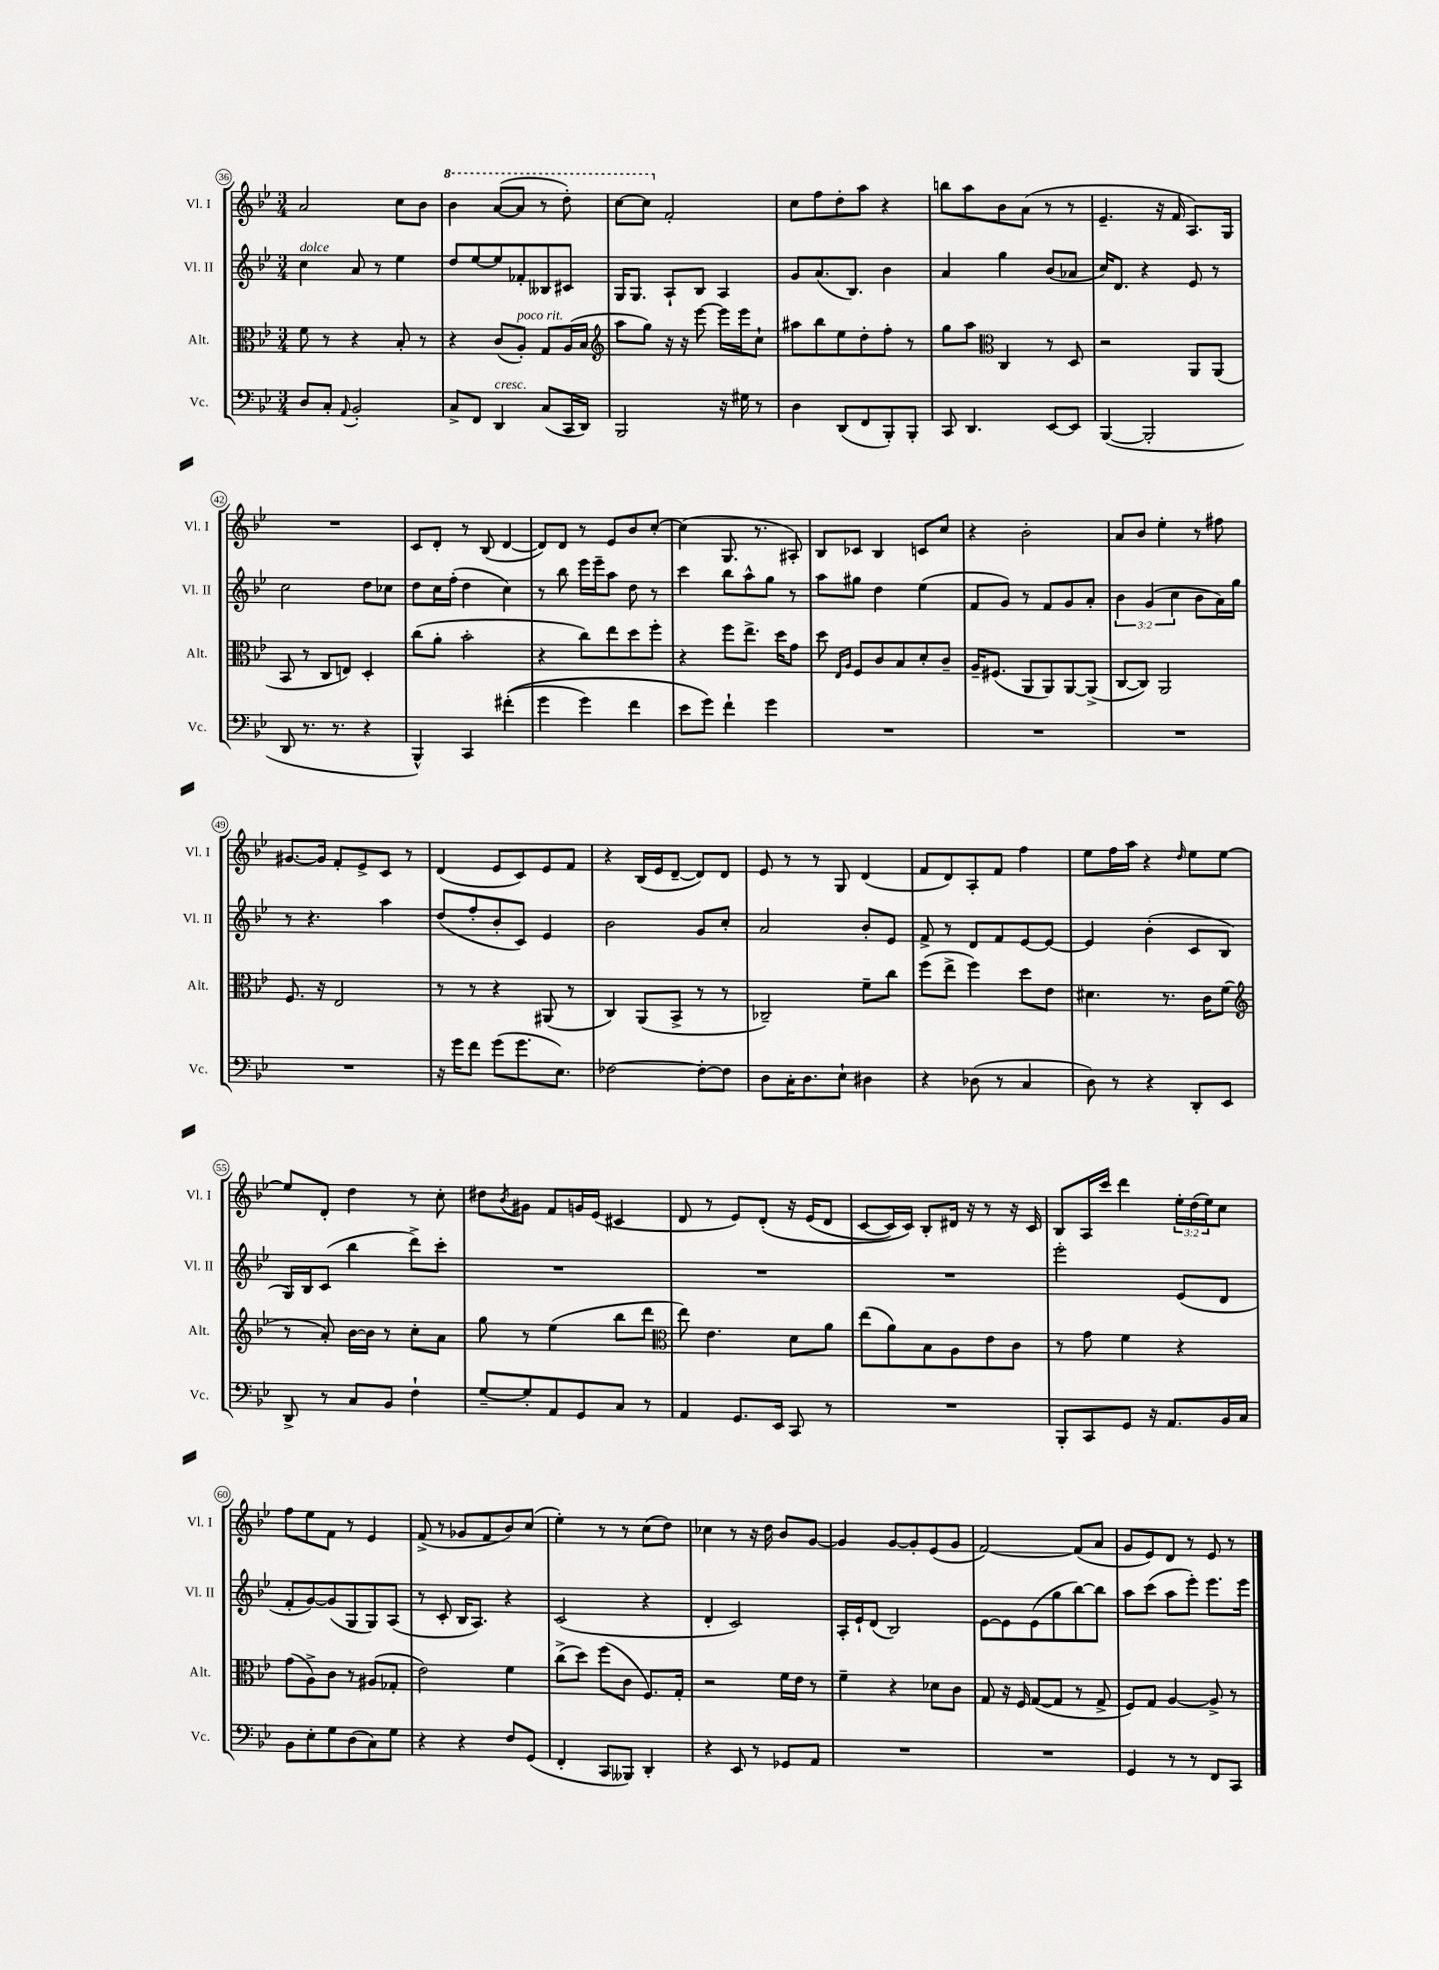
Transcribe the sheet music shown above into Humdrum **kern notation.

**kern	**kern	**kern	**kern
*staff4	*staff3	*staff2	*staff1
*clefF4	*clefC3	*clefG2	*clefG2
*k[b-e-]	*k[b-e-]	*k[b-e-]	*k[b-e-]
*M3/4	*M3/4	*M3/4	*M3/4
8D/L	8f\	4cc\	2a/
8C'/J	8r	.	.
8qqAA/	.	.	.
2BB-'/	4r	8a/	.
.	.	8r	.
.	8B-'/	4ee-\	8cc\L
.	8r	.	8b-\J
=	=	=	=
8C^/L	4r	8dd/L	4bb-\
8FF/J	.	[8ee-/	.
4DD/	(8c/L	8ee-/]	([8aa/L
.	8A'/J)	8f-'/	8aa/]J
(8C/L	8G/L	8B--/	8r
16CC/L	(16A/L	8c#/J	8ddd'\)
16DD/JJ)	16B-/JJ	.	.
=	=	=	=
*	*clefG2	*	*
2BBB-/	8aa\L	16G/LK	[8ccc\L
.	.	8.G/J	.
.	8gg\J)	.	8ccc\]J
.	16r	8A`/L	2f'/
.	16r	.	.
.	[8eee-\	8B-/J	.
16r	16eee-\]LL	4A/	.
16G#\	16eee-\J	.	.
8r	8cc`\J	.	.
=	=	=	=
4D\	8aa#\L	8g/L	8cc\L
.	8bb-\	(8.a/	8ff\
(8DD/L	8ee-\	.	8dd'\
.	.	8.B-/J)	.
8FF/	8dd'\	.	8aa\J
8BBB-'/)	8ff'\J	4b-\	4r
8BBB-'/J	8r	.	.
=	=	=	=
8CC/	8gg\L	4a/	8bb\L
4.DD/	8aa\J	.	8aa\
*	*clefC3	*	*
.	4C/	4gg\	8b-\
.	.	.	(8a\J
[8EE-/L	8r	(8b-/L	8r
8EE-/]J	8D/	8a-/J	8r
=	=	=	=
([4BBB-/	2r	16cc/LK)	4.e-~/
.	.	8.d/J	.
2BBB-'/]	.	4r	.
.	.	.	16r
.	.	.	16f/
.	8AA/L	8e-/	8.A/L)
.	(8AA/J	8r	.
.	.	.	16G/Jk
=	=	=	=
8DD/	8BB-/	2cc\	2.r
8.r	8r	.	.
.	8C/L	.	.
8.r	.	.	.
.	8E/J)	.	.
4r	4D'/	8dd\L	.
.	.	8cc-\J	.
=	=	=	=
4BBB-^^/)	(8cc\L	8dd\L	8c/L
.	8a'\J	16cc\L	8d'/J
.	.	(16ff'\JJ	.
4CC/	2b-'\	4dd\	8r
.	.	.	(8B-/
&((4f#'\	.	4cc\)	[4d/
=	=	=	=
4g\	4r	8r	8d/]L)
.	.	8bb-\	8d/J
4g\)	8cc\L)	16eee-\LL	8r
.	.	16eee-~\J	.
.	8ee-\	8aa\J	8e-/L
4f\	8dd\	8dd\	8b-/
.	8ff'\J	8r	[8cc'/J
=	=	=	=
8e-\L	4r	4ccc\	(4cc\]
8g\J&)	.	.	.
4f`\	8ff\L	8bb-\L	8.G/
.	8.ee-^\J	8aa^^\	.
.	.	.	8.r
4g\	.	8gg\J	.
.	16dd\LK	.	.
.	8g\J	8r	8A#'/)
=	=	=	=
2.r	8dd\	8aa\L	8B-/L
.	16qqE-/LL	.	.
.	16qqA/JJ	.	.
.	8F/L	8gg#\J	8c-/J
.	8c/	4dd\	4B-/
.	8B-/	.	.
.	8d'/	(4ee-\	8c/L
.	8c~/J	.	8cc/J
=	=	=	=
2.r	16A~/LK	8f/L	4r
.	(8.F#/J	.	.
.	.	8g/J)	.
.	8AA/L	8r	2b-'\
.	8AA/)	8f/L	.
.	[8AA/	8g/	.
.	(8AA^/]J	8a'/J	.
=	=	=	=
2.r	[8C/L	6b-\	8a/L
.	8C/]J)	.	8b-/J
.	.	(6g/	.
.	2AA/	.	4ee-'\
.	.	6cc\	.
.	.	8b-\L	8r
.	.	16a\L)	8ff#\
.	.	16gg\JJ	.
=	=	=	=
2.r	8.F/	8r	[8.g#/L
.	.	4.r	.
.	16r	.	16g#/]Jk
.	2E-/	.	8f'/L
.	.	.	8e-^/
.	.	4aa\	8c/J
.	.	.	8r
=	=	=	=
16r	8r	(8dd/L	(4d/
16g\LK	.	.	.
8f\J	8r	8ff'/	.
(8g\L	4r	8b-'/	8e-/L
8.g\	.	8c/J)	8c/)
.	(8AA#/	4e-/	8e-/
8.E-\J)	.	.	.
.	8r	.	8f/J
=	=	=	=
[2F-\	4C/)	2b-\	4r
.	(8AA/L	.	(16B-/LL
.	.	.	16e-/J
.	8BB-^/J	.	[8d~/J
8F-'\_L	8r	8g/L	8d/]L)
8F-\]J	8r	8cc'/J	8d/J
=	=	=	=
8D\L	2C-~/)	2a/	8e-/
16C'\K	.	.	8r
8.D\	.	.	.
.	.	.	8r
8E-`\J	.	.	8G/
4D#\	8f~\L	8b-'/L	(4d/
.	8cc\J	8e-/J	.
=	=	=	=
4r	(8ff\L	8f^/	8f/L
.	8ee-^\J	8r	8d/)
(8D-\	4ff\)	8d/L	8A'/
8r	.	8f/	8f/J
4C/	8dd\L	[8e-/	4ff\
.	8e-\J	8e-/_J	.
=	=	=	=
8D\)	4.d#\	4e-/]	8ee-\L
8r	.	.	16ff\L
.	.	.	16aa\JJ
4r	.	(4b-'\	4r
.	8.r	.	.
.	.	.	16qqdd/
8DD'/L	.	8c/L	8ee-\L
.	16c\LK	.	.
8EE-/J	(8f\J	8B-/J	[8ee-\J
=	=	=	=
*	*clefG2	*	*
8DD^/	8r	16G/LL)	8ee-/]L
.	.	16B-/J	.
8r	8a'/)	(8c/J	8d'/J
8C/L	[16b-\LL	4bb-\	4dd\
.	16b-\]JJ	.	.
8BB-/J	8r	.	.
4F`\	8cc'\L	8ddd^\L)	8r
.	8a\J	8ccc'\J	8cc'\
=	=	=	=
[8G~/L	8gg\	2.r	8dd#\L
.	.	.	8qb-/
8G'/]	8r	.	8g#\J
8AA/	(4ee-\	.	8f/L
8GG/	.	.	16g/L
.	.	.	(16e-/JJ
8C/J	8bb-\L	.	4c#/
8r	8ddd\J	.	.
=	=	=	=
*	*clefC3	*	*
4AA/	8ee-\)	2.r	8d/
.	4.e-\	.	8r
8.GG/L	.	.	8e-/L)
.	.	.	&(8d'/J
16EE-/Jk	.	.	.
8CC/	8d\L	.	16r
.	.	.	(16e-/LK
8r	8a\J	.	8d/J
=	=	=	=
2.r	(8ee-\L	2.r	[8c/L
.	8a\)	.	16c/]L)
.	.	.	16c/JJ&)
.	8B-\	.	8B-'/L
.	8A\	.	16d#/Jk
.	.	.	16r
.	8e-\	.	8r
.	8c\J	.	16r
.	.	.	16c/
=	=	=	=
8BBB-'/L	8r	2eee-'\	8B-/L
8CC/	8g\	.	16A/L
.	.	.	16ccc/JJ
8GG/J	4f\	.	4ddd\
16r	.	.	.
8.AA/L	.	.	.
.	4r	(8e-/L	24ee-'\LL
.	.	.	(24dd\
.	.	.	24ee-\J)
16BB-/L	.	8d/J	8cc\J
16C/JJ	.	.	.
=	=	=	=
8BB-\L	(8g\L	8f'/L	8ff\L
8E-'\	8A^\)	[8g/)	8ee-\
8G\	8c\J	(8g/]	8f\J
(8D\	8r	8G/	8r
8C\)	(8A#/L	8G/)	4e-/
8G\J	8G-'/J	(8A/J	.
=	=	=	=
4r	2e-\)	8r	(8f^/
.	.	8c'/	8r
4r	.	16B-/LK	8g-/L
.	.	8.A/J)	.
.	.	.	8f/
8F/L	4f\	4r	8b-/)
(8GG/J	.	.	(8cc/J
=	=	=	=
4FF'/	(8cc^\L	(2c/	4ee-'\)
.	8dd\J)	.	.
8CC/L	(8ff\L	.	8r
8BBB--/J)	8c\J	.	8r
4DD'/	8.F/L)	4r	(8cc\L
.	.	.	8dd\J)
.	16G'/Jk	.	.
=	=	=	=
4r	2r	4d'/	4cc-\
8EE-/	.	2c/)	8r
8r	.	.	16r
.	.	.	16dd\
8GG-/L	16f\LL	.	8b-/L
.	16e-\JJ	.	.
8AA/J	8r	.	[8g/J
=	=	=	=
2.r	4f~\	16A'/LL	4g/]
.	.	16e-`/J	.
.	.	(8d/J	.
.	4r	2B-/)	[8g/L
.	.	.	8g'/]
.	8d-\L	.	(8e-/
.	8c\J	.	8g/J
=	=	=	=
2.r	8G/	[8e-\L	[2f/)
.	16r	8e-\]	.
.	16F/	.	.
.	([8G/L	(8e-\	.
.	8G/]J	8gg\	.
.	8r	[8bb-\)	(8f/]L
.	8G^/	8bb-\]J	8a/J
=	=	=	=
4GG/	8F/L)	8aa\L	8g/L
.	8G/J	(8ccc\J	8e-/)
8r	[4A/	8aa\L	8d/J
8r	.	8eee-'\J)	8r
8FF/L	8A^/]	8.eee-\L	8e-/
8CC/J	8r	.	8r
.	.	16eee-\Jk	.
==	==	==	==
*-	*-	*-	*-
